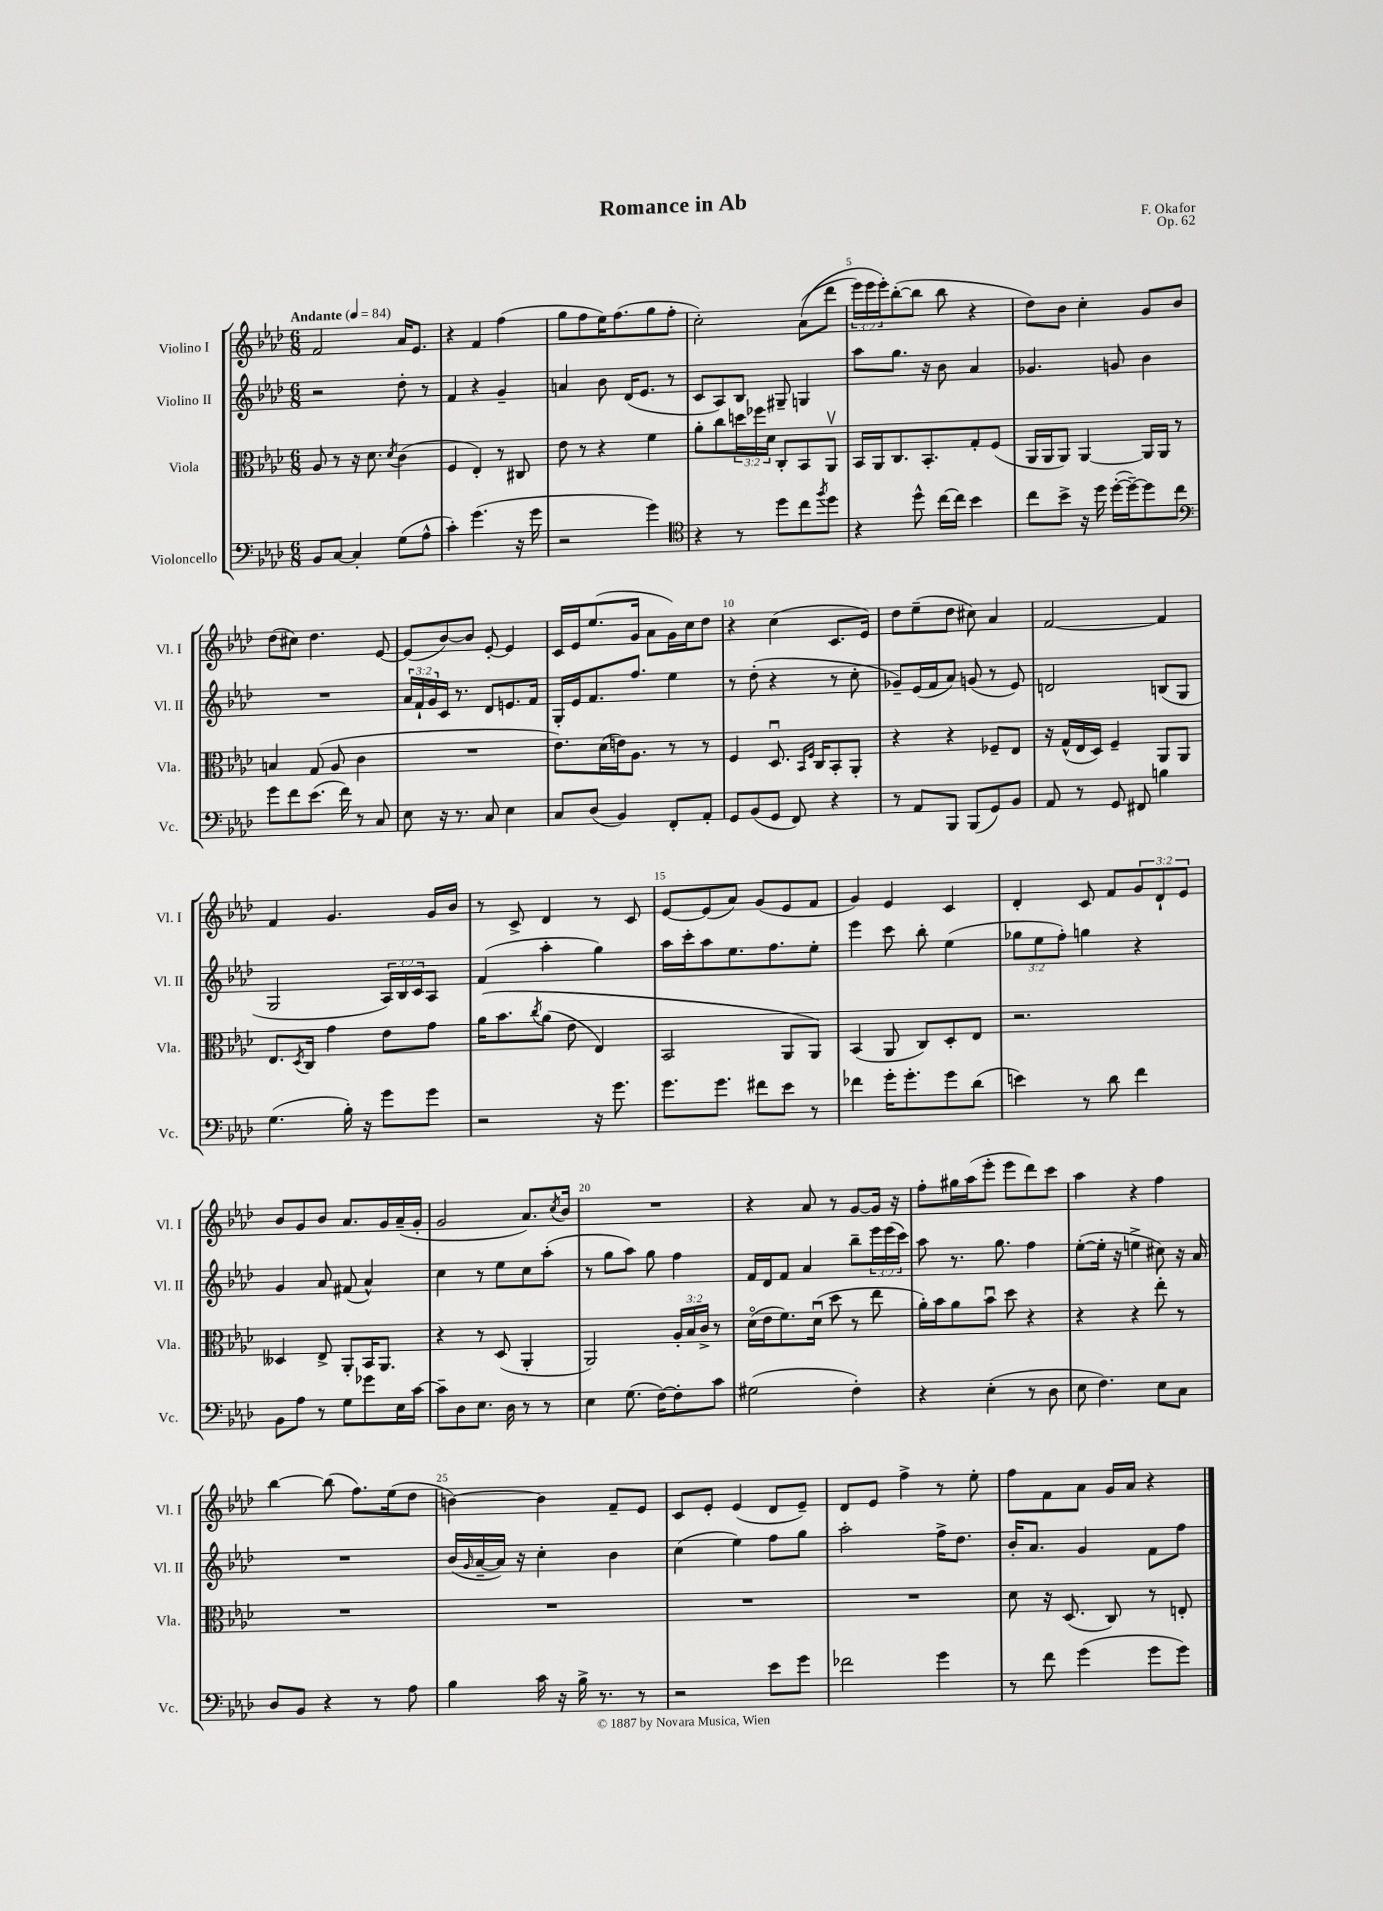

**kern	**kern	**kern	**kern
*staff4	*staff3	*staff2	*staff1
*clefF4	*clefC3	*clefG2	*clefG2
*k[b-e-a-d-]	*k[b-e-a-d-]	*k[b-e-a-d-]	*k[b-e-a-d-]
*M6/8	*M6/8	*M6/8	*M6/8
*MM84	*MM84	*MM84	*MM84
8BB-/L	8A-/	2r	2f/
[8C/J	8r	.	.
4C'/]	16r	.	.
.	8.d-\	.	.
.	8qd-/	.	.
(8G\L	(4c\	8dd-'\	16a-/LK
.	.	.	8.e-/J
8A-^^\J	.	8r	.
=	=	=	=
4c'\)	4F/	4f/	4r
(4.g\	4E-'/)	4r	4f/
.	8r	4g~/	(4ff\
16r	8C#/	.	.
16g\	.	.	.
=	=	=	=
2r	8e-\	4a/	8gg\L
.	8r	.	8ff\
.	4r	8b-\	16ee-\K)
.	.	.	(8.ff\
.	.	(16d-/LK	.
.	.	8.e-/J	.
4g\)	4f\	.	8gg\
.	.	8r	8ff'\J
=	=	=	=
*clefC4	*	*	*
4r	8a-'\L	8c/L	2cc'\)
.	8cc\	8A-/)	.
8r	24dd\L	8B-/J	.
.	24ff-\	.	.
.	24d-\JJ	.	.
8dd-\L	8C'/L	8G#~/	.
8cc\	8BB-/	4G/	&((8a-\L
8qff/	.	.	.
8dd-\J	8AA-v/J	.	8ddd-\J
=	=	=	=
4r	16BB-/LL	8aa-\L	24eee-\LL)
.	.	.	24eee-\
.	16AA-/J	.	.
.	.	.	24eee-'\J&)
.	8.C/	8.gg\J	([8bb-'\
8dd-^^\	.	.	8bb-\]J
.	8.BB-'/	16r	.
[16cc\LL	.	8b-\	8bb-\
16cc\]JJ	.	.	.
4b-\	8G'/	4a-/	4r
.	(8F/J	.	.
=	=	=	=
8cc\L	16AA-/LL	4.g-/	8dd-\L)
.	16AA-/J	.	.
8b-^\J	8AA-/J)	.	8b-\J
16r	[4AA-/	.	4cc'\
16dd-\	.	.	.
([16dd-'\LL	.	8g/	.
16dd-~\_J)	.	.	.
8dd-\]	16AA-/]LL	4b-\	8g/L
.	16AA-/JJ	.	.
8cc\J	8r	.	8b-/J
=	=	=	=
*clefF4	*	*	*
8g\L	4B/	2.r	(8dd-\L
8f\	.	.	8cc#\J)
(8.e-\J	(8G/	.	4.dd-\
.	8A-/	.	.
16f\)	.	.	.
8r	4c\	.	.
8C/	.	.	[8e-/
=	=	=	=
8E-\	2.r	24a-/LL	(8e-/]L
.	.	24f`/	.
.	.	24g/	.
16r	.	16c/JJ	[8b-/)
8.r	.	8.r	.
.	.	.	8b-/]J
8C/	.	8d-/L	[8e-'/
4E-\	.	8.e/	4e-/]
.	.	16f/Jk	.
=	=	=	=
8C/L	8.e-\L)	16G'/LL	16c/LL
.	.	16e-/J	16e-/J
(8D-/J	.	8.f/	(8.ee-/
.	(16d-\L	.	.
4BB-/)	16e\J)	.	.
.	8.A-\J	8.ff/J	16g/Jk
.	.	.	8a-\L
8FF'/L	8r	4ee-\	16g\L)
.	.	.	16cc\J
8AA-'/J	8r	.	8dd-\J
=	=	=	=
8GG/L	4F/	8r	4r
(8BB-/	.	(8dd-'\	.
8GG/J	8.D-u/	4r	(4cc\
8FF/)	.	.	.
.	16qqBB-/LL	.	.
.	16qqF/JJ	.	.
.	16C/LK	.	.
4r	8BB-'/	8r	8.c/L
.	8AA-'/J	8cc'\	.
.	.	.	16e-/Jk)
=	=	=	=
8r	4r	8g-~/L)	8dd-\L
8AA-/L	.	(16e-/L	(8ee-~\
.	.	16f/J	.
8BBB-/J	4r	8a-/J)	8dd-\J
(8BBB-/L	.	(8g/	8cc#\)
8GG/)	8F-~/L	8r	4a-/
8BB-/J	8E-/J	8e-/)	.
=	=	=	=
8AA-/	16r	2d/	[2f/
.	(16G^^/LL	.	.
8r	16E-/	.	.
.	16D-/JJ)	.	.
8GG/	4F~/	.	.
8FF#/	.	.	.
4B\	8AA-/L	(8B/L	4f/]
.	8AA-/J	8G/J	.
=	=	=	=
(4.G\	8.E-/L	2G/	4f/
.	8qD-/	.	.
.	16C/Jk	.	.
.	4g\	.	4.g/
16B-'\)	.	.	.
16r	.	.	.
8g\L	8e-\L	24A-/LL)	.
.	.	24B-/	.
.	.	24c/J	.
8g\J	8g\J	8A-/J	16g/LL
.	.	.	16b-/JJ
=	=	=	=
2r	&(16a-\LK	(4f/	8r
.	8.b-\	.	.
.	.	.	8c^/
.	8qcc/	.	.
.	(8a-\J	4aa-'\	4d-/
.	8e-\	.	.
16r	4E-/)	4gg\)	8r
8.g\	.	.	.
.	.	.	8c/
=	=	=	=
8.g\L	2BB-/	16aa-\LL	[8e-/L
.	.	16ccc'\J	.
.	.	8aa-\	(8e-/]
8.g\J	.	.	.
.	.	8.ee-\	8a-/J)
8f#\L	.	.	(8g/L
.	.	8.ff\	.
8e-\J	8AA-/L	.	8e-/
8r	8AA-/J&)	8ee-'\J	8f/J
=	=	=	=
4f-\	(4BB-/	4eee-\	4g/)
16g'\LK	8AA-/	8ccc\	4e-/
8.g'\	.	.	.
.	8C/L)	8bb-'\	.
8g\	8D-'/	(4ee-\	4c/
(8d-\J	8E-/J	.	.
=	=	=	=
4e\)	2.r	12gg-\L	4d-'/
.	.	12ee-\	.
.	.	12ff'\J)	.
8r	.	4gg\	8c/
8d-\	.	.	8f/L
4f\	.	4r	12g/
.	.	.	12d-`/
.	.	.	12e-/J
=	=	=	=
8BB-\L	4D--/	4g/	8b-/L
8A-\J	.	.	8g/
8r	8E-^/	8a-/	8b-/J
8G\L	8AA-'/L	(8f#/	8.a-/L
8g-\	16BB-/K	4a-^^/)	.
.	8.AA-/J	.	16g/L
16E-\L	.	.	(16a-~/
[16c\JJ	.	.	16g'/JJ
=	=	=	=
8c~\]L	4r	4cc\	2g/
8D-\	.	.	.
8.E-\J	8r	8r	.
.	(8D-/	8ee-\L	.
16D-\	.	.	.
8r	4AA-'/	8cc\	8.a-/L)
8r	.	(8aa-'\J	.
.	.	.	8qcc/
.	.	.	16b-/Jk
=	=	=	=
4E-\	2AA-/)	8r	2.r
.	.	8gg\L	.
(8.G\	.	8aa-\J)	.
.	.	8gg\	.
[16F\LK)	.	.	.
8F'\]	24A-'/LL	4ff\	.
.	24B-/	.	.
.	24c^/JJ	.	.
8c\J	8r	.	.
=	=	=	=
(2G#\	(16d-o\LL	16f/LL	4r
.	16e-\J	16d-/J	.
.	8.f\)	8f/J	.
.	.	4a-/	8a-/
.	(16d-u\Jk	.	.
.	8dd-\	.	8r
4F'\)	8r	8bb-~\L	[8g/L
.	8ee-\	24eee-\L	16g/]Jk
.	.	(24eee-\	.
.	.	.	16r
.	.	24ccc\JJ)	.
=	=	=	=
4r	16a-'\LL)	8aa-\	8ff'\L
.	16b-\J	.	.
.	8a-\	8.r	16gg#\L
.	.	.	(16aa-\J
(4E-'\	8b-u\J	.	8eee-'\J
.	.	8.gg\	.
.	8dd-\	.	8eee-\L
8r	4r	4ff\	8ddd-\)
8D-\	.	.	8ccc\J
=	=	=	=
8E-\	4r	([8ee-'\L	4aa-\
4.F\)	.	16ee-'\]Jk	.
.	.	16r	.
.	4r	4ee^\	4r
8E-\L	8ee-'\	8cc#\)	4ff\
8C\J	8r	16r	.
.	.	16a-/	.
=	=	=	=
8D-/L	2.r	2.r	[4bb-\
8BB-/J	.	.	.
4r	.	.	(8bb-\]
.	.	.	8.ff\L)
8r	.	.	.
.	.	.	(16ee-\k
8A-\	.	.	8dd-\J
=	=	=	=
4B-\	2.r	(16b-/LL	[4b\)
.	.	16qqg/	.
.	.	[16a-~/	.
.	.	16a-/]JJ)	.
.	.	16r	.
16c\	.	4cc'\	4b\]
16r	.	.	.
16B-^\	.	.	.
8.r	.	.	.
.	.	4b-\	8f~/L
8r	.	.	8e-/J
=	=	=	=
2r	2.r	(4cc\	8c/L
.	.	.	8e-'/J
.	.	4ee-\)	(4e-/
8e-\L	.	8ff\L	8d-/L
8g\J	.	8gg\J	8e-~/J)
=	=	=	=
2f-\	2.r	2aa-'\	8d-/L
.	.	.	8e-/J
.	.	.	4ff^\
4g\	.	16ff^\LK	8r
.	.	8.dd-\J	.
.	.	.	8ee-'\
=	=	=	=
8r	8d-\	16b-'/LK	8ff\L
.	.	8.a-/J	.
8f\	16r	.	8f\
.	(8.D-/	.	.
(4g\	.	4g/	8a-\J
.	8C/)	.	16g/LL
.	.	.	16a-/JJ
8g\L	8r	8f\L	4r
8g\J)	8E'/	8ff\J	.
==	==	==	==
*-	*-	*-	*-
